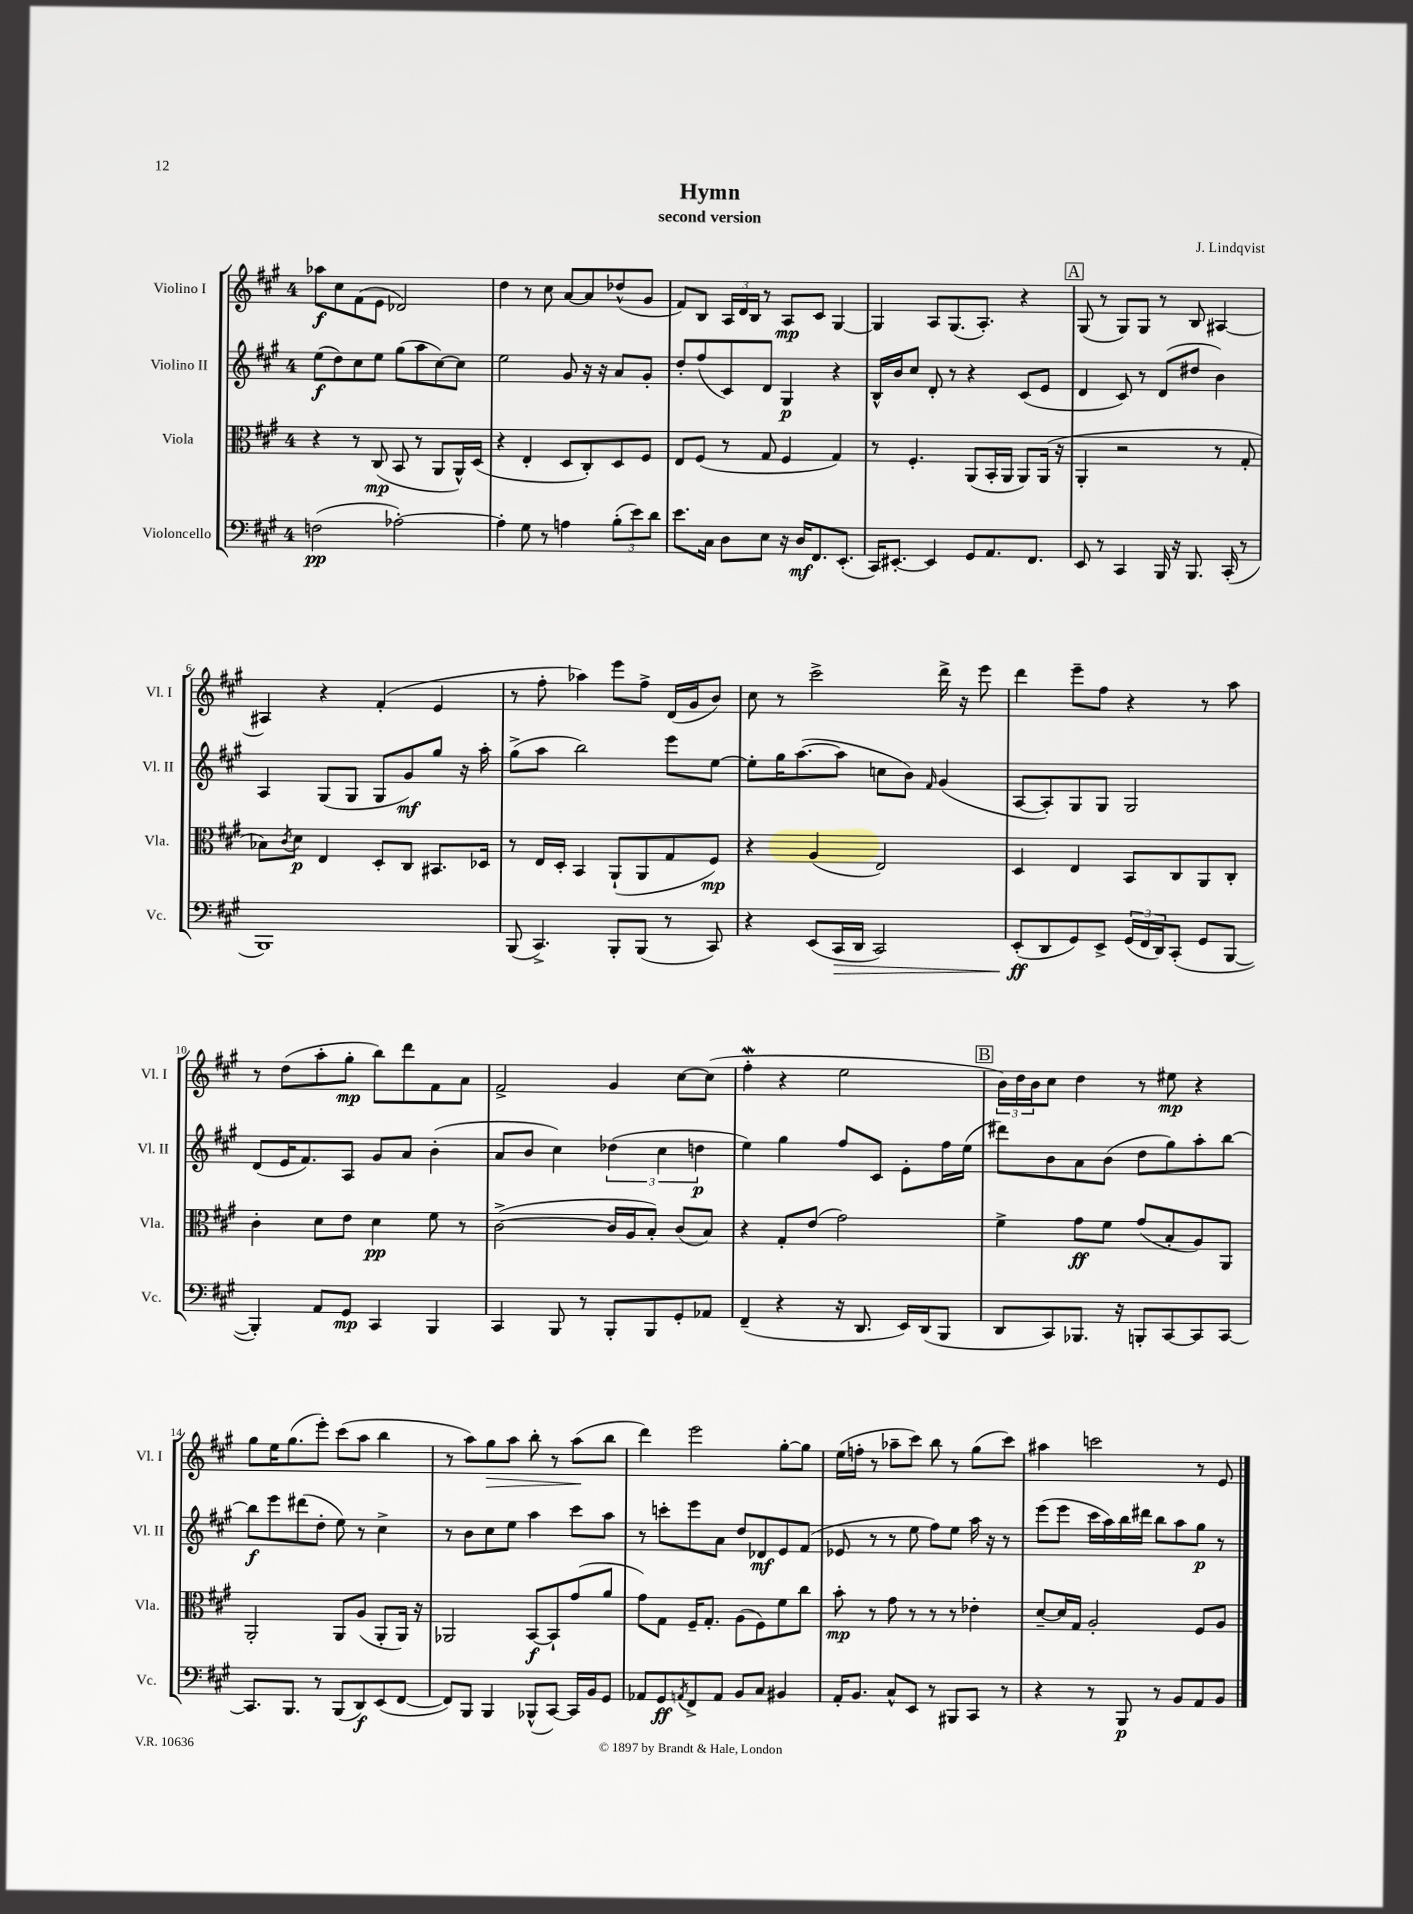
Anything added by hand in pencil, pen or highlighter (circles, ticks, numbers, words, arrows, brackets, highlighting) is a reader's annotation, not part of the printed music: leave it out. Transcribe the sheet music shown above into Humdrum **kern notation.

**kern	**kern	**kern	**kern
*staff4	*staff3	*staff2	*staff1
*clefF4	*clefC3	*clefG2	*clefG2
*k[f#c#g#]	*k[f#c#g#]	*k[f#c#g#]	*k[f#c#g#]
*M4/4	*M4/4	*M4/4	*M4/4
(2F	4r	(8ee	8aa-
.	.	8dd)	8cc#
.	8r	8cc#	(8f#
.	(8C#	8ee	8e
[2A-')	8BB	(8gg#	2d-)
.	8r	8aa	.
.	8AA	[8cc#)	.
.	16AA^^)	8cc#]	.
.	(16D	.	.
=	=	=	=
4A-']	4r	2ee	4dd
8G#	4E'	.	8r
8r	.	.	8cc#
4A	8D	8g#	[8a
.	8C#')	16r	8a]
.	.	16r	.
(12B'	8D	8a	(8dd-^^
12e)	.	.	.
.	8F#	8g#'	8g#
12d	.	.	.
=	=	=	=
8.e	8E	8dd'	8f#)
.	(8F#	(8ff#	8B
16C#	.	.	.
8D	8r	8c#)	24A
.	.	.	24d
.	.	.	24B
8E	8G#	8d	8r
16r	4F#	4G#	8A
16D	.	.	.
8.FF#	.	.	8c#
.	4G#)	4r	[4G#
(8.EE'	.	.	.
=	=	=	=
16CC#)	8r	16B^^	4G#]
[8.EE#'	.	16b	.
.	4.F#'	8cc#	.
4EE#]	.	8d'	8A
.	.	8r	(8.G#
8GG#	(8AA	4r	.
.	.	.	8.A')
8.AA	16BB'	.	.
.	16AA	.	.
.	8AA)	(8c#	4r
8.FF#	.	.	.
.	(16AA	8e	.
.	16r	.	.
=	=	=	=
8EE	4AA'	4d	(8G#
8r	.	.	8r
4CC#	2r	8c#)	8G#)
.	.	8r	8G#
16BBB	.	(8d	8r
16r	.	.	.
8.BBB	.	8dd#	8B
.	8r	4b)	[4A#
(16CC#'	.	.	.
8r	8G#'	.	.
=	=	=	=
1BBB)	8B-)	4A	4A#]
.	8qc#	.	.
.	8d	.	.
.	4E	(8G#	4r
.	.	8G#	.
.	8D'	8G#	(4f#'
.	8C#	8g#)	.
.	8.BB#	8gg#	4e
.	.	16r	.
.	16D-	16aa'	.
=	=	=	=
(8BBB	8r	(8gg#^	8r
4.CC#^)	16E	8aa	8ff#'
.	16D'	.	.
.	4BB	2bb)	4aa-)
8BBB'	(8AA`	.	8eee
(8BBB	8AA	.	8ff#^
8r	8G#	8eee	(16d
.	.	.	16g#
8CC#)	8F#)	[8ee	8b)
=	=	=	=
4r	4r	8ee']	8cc#
.	.	16gg#	8r
.	.	([8.aa	.
(8EE	(4A	.	2ccc#^
16CC#	.	8aa]	.
16DD	.	.	.
2CC#)	2E)	8cc	.
.	.	8b)	.
.	.	16qqf#	.
.	.	(4g#	16ddd^
.	.	.	16r
.	.	.	8eee
=	=	=	=
(8EE'	4D	[8A	4ddd
8DD	.	8A'])	.
8GG#)	4E	8G#	8eee~
8EE^	.	8G#	8ff#
(24GG#	8BB	2G#	4r
24FF#	.	.	.
24DD)	.	.	.
(8CC#'	8C#	.	.
8GG#	8AA	.	8r
[8BBB	8C#'	.	8aa
=	=	=	=
4BBB'])	4c#'	(8d	8r
.	.	16e	(8dd
.	.	8.f#)	.
8AA	8d	.	8aa'
8GG#	8e	8A	8gg#'
4CC#	4d	8g#	8bb)
.	.	8a	8ddd
4BBB	8f#	(4b'	8f#
.	8r	.	8a
=	=	=	=
4CC#	([2c#^	8a	2f#^
.	.	8b	.
8BBB	.	4cc#)	.
8r	.	.	.
8BBB'	16c#]	(6dd-	4g#
.	16A	.	.
8BBB	8B')	.	.
.	.	6cc#	.
8GG#'	(8c#	.	[8cc#
.	.	6dd	.
8AA-	8B)	.	(8cc#]
=	=	=	=
(4FF#~	4r	4ee)	4ff#'
4r	8G#'	4gg#	4r
.	(8e	.	.
16r	2g#)	8ff#	2ee
8.DD	.	.	.
.	.	8c#	.
16EE)	.	8e'	.
(16DD	.	.	.
8BBB	.	16ff#	.
.	.	(16ee	.
=	=	=	=
8DD	4f#^	8ddd#)	24b)
.	.	.	24dd
.	.	.	24b
8CC#)	.	8b	8cc#
8.BBB-	8g#	8a	4dd
.	8f#	(8b	.
16r	.	.	.
8BBB'	(8g#	8dd	8r
[8CC#	8B'	8gg#)	8ee#
8CC#]	8A)	8aa'	4r
[8CC#	8AA	[8bb	.
=	=	=	=
8.CC#]	2AA'	8bb]	8gg#
.	.	8eee	16ee
8.BBB	.	.	(8.gg#
.	.	(8ddd#	.
8r	.	8dd'	8eee')
(8BBB	8AA	8ee)	(8ccc#
8DD)	(8A	8r	8aa
(8EE	8AA'	4cc#^	4bb
[8FF#	16AA)	.	.
.	16r	.	.
=	=	=	=
8FF#])	2AA-	8r	8r
8BBB	.	8b	8aa)
4BBB	.	8cc#	8gg#
.	.	8ee	8aa
(8BBB-^^	[8BB	4aa	8bb'
[8CC#)	8BB`]	.	8r
16CC#]	(8g#	8ccc#	(8aa
16BB	.	.	.
8GG#	8a	8aa	8bb
=	=	=	=
8AA-	8g#)	8r	4ddd)
8GG#	8G#	8ccc'	.
8qAA	.	.	.
8FF#^	16F#~	8eee	2eee
.	8.G#'	.	.
8AA	.	8a	.
8BB	(8A	8dd	.
8C#	8F#)	8d-	.
4BB#	8f#	8e	[8gg#'
.	8cc#	(8f#	8gg#]
=	=	=	=
16AA'	8b'	8e-	(16ee
8.BB	.	.	16ff'
.	8r	8r	8r
8C#^^	8g#	8r	8aa-~
8EE	8r	8ee	8ccc#)
8r	8r	8ff#)	8bb
8BBB#	8r	8ee	8r
8CC#	4e-'	16aa	(8gg#
.	.	16r	.
8r	.	8r	8ccc#)
=	=	=	=
4r	[8d~	(8eee	4aa#
.	16d]	8eee	.
.	16G#	.	.
8r	2A'	16ccc#	2ccc
.	.	16aa)	.
8BBB	.	16bb	.
.	.	16ddd#	.
8r	.	8bb	.
8BB	.	8aa	.
8AA	8F#	8gg#	8r
8BB	8A	8r	8e
==	==	==	==
*-	*-	*-	*-
